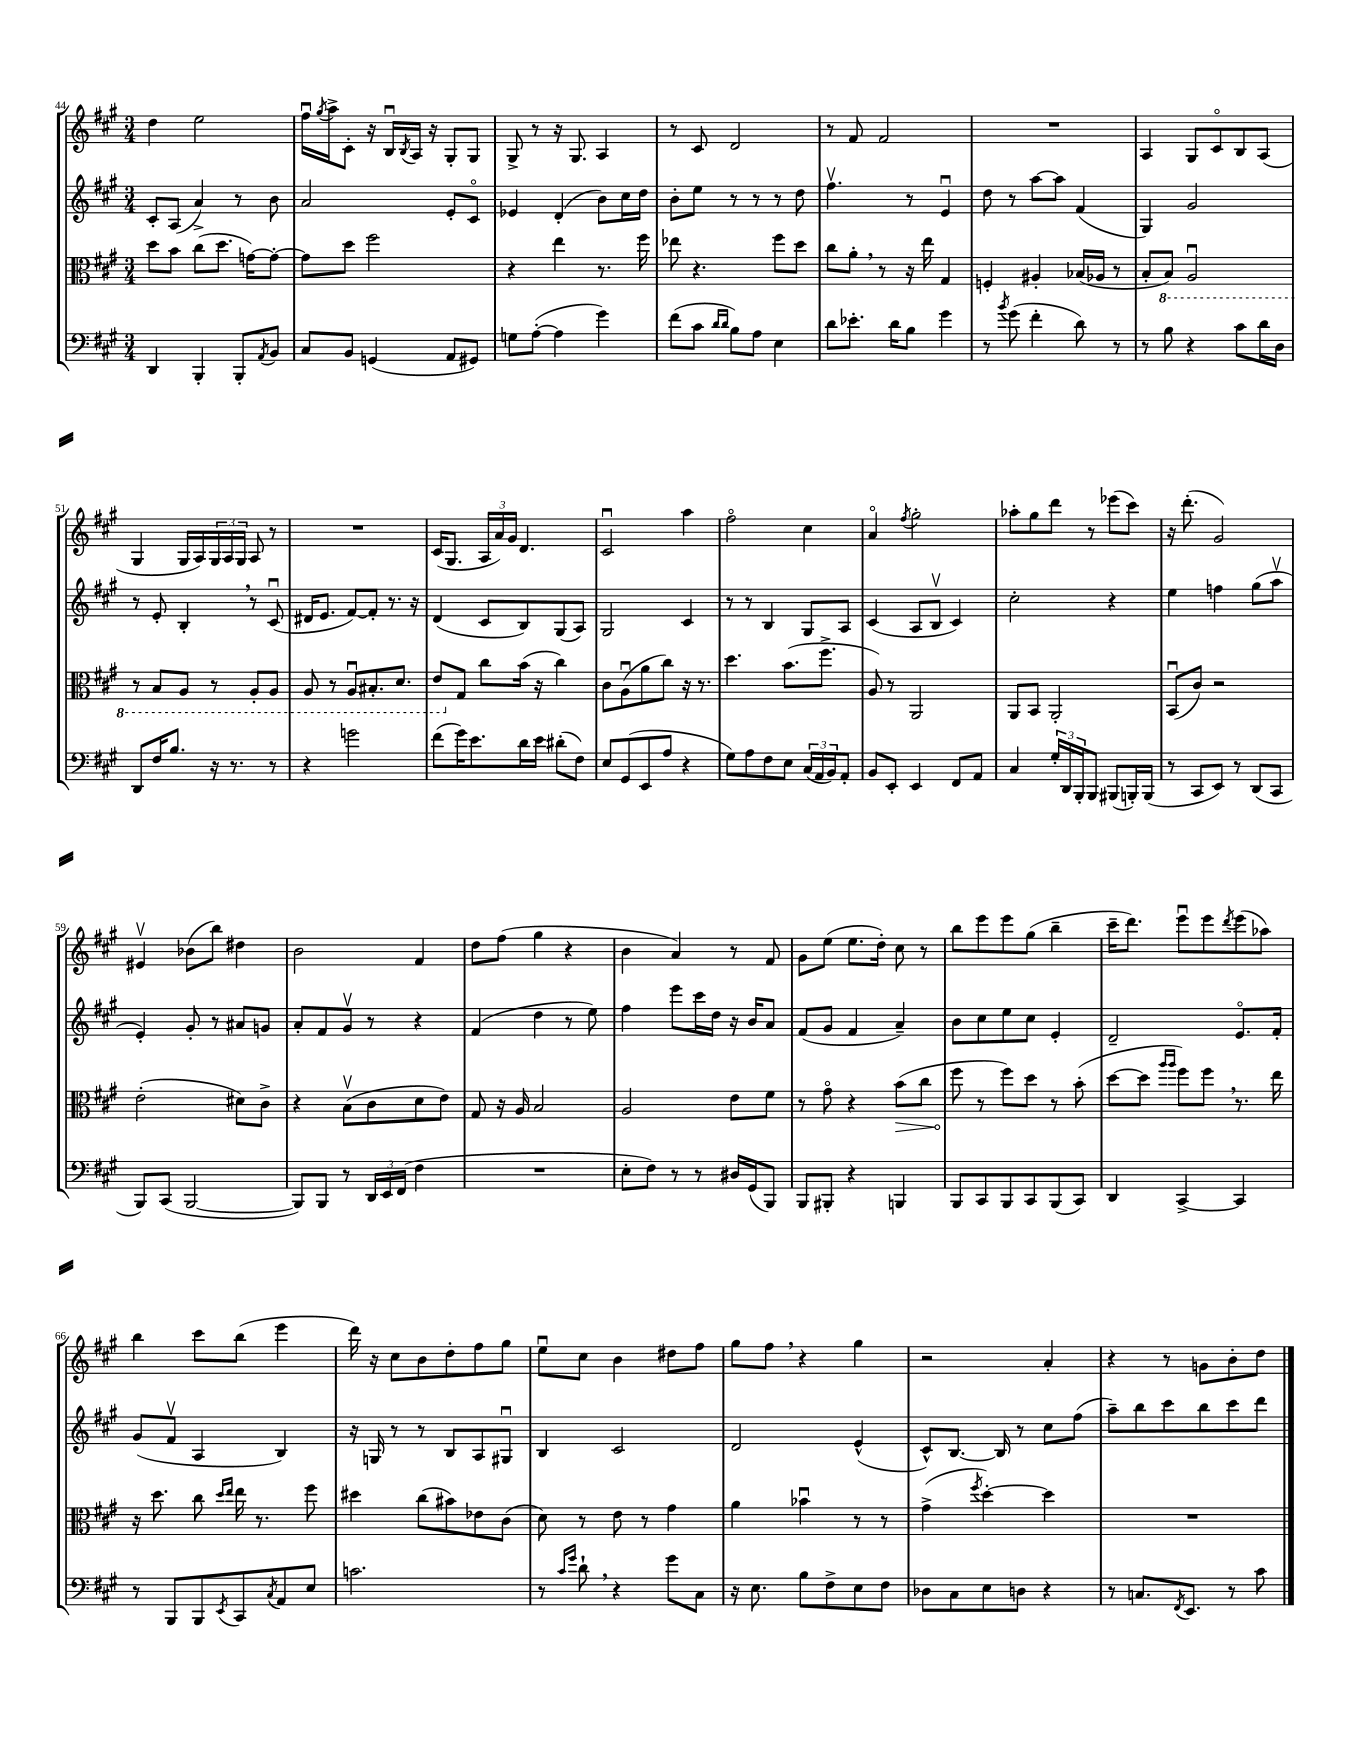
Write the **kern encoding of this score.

**kern	**kern	**kern	**kern
*staff4	*staff3	*staff2	*staff1
*clefF4	*clefC3	*clefG2	*clefG2
*k[f#c#g#]	*k[f#c#g#]	*k[f#c#g#]	*k[f#c#g#]
*M3/4	*M3/4	*M3/4	*M3/4
4DD	8dd	8c#'	4dd
.	8b	(8A	.
4BBB'	(8cc#	4a^)	2ee
.	8.dd	.	.
8BBB'	.	8r	.
.	[16g)	.	.
8qAA	.	.	.
8BB	8g'_	8b	.
=	=	=	=
8C#	8g]	2a	16ff#u
.	.	.	8qgg#
.	.	.	16aa^
8BB	8dd	.	8c#'
(4GG	2ff#	.	16r
.	.	.	16Bu
.	.	.	8qB
.	.	.	16A
.	.	.	16r
8AA	.	8e'	8G#'
8GG#)	.	8c#o	8G#
=	=	=	=
8G	4r	4e-	8G#^
([8A'	.	.	8r
4A]	4ee	(4d'	16r
.	.	.	8.G#
4g#)	8.r	8b)	4A
.	.	16cc#	.
.	16ff#	16dd	.
=	=	=	=
(8f#	8ee-	8b'	8r
8c#	4.r	8ee	8c#
16qqd	.	.	.
16qqd	.	.	.
8B)	.	8r	2d
8A	.	8r	.
4E	8ff#	8r	.
.	8dd	8dd	.
=	=	=	=
8d	8cc#	4.ff#v	8r
8.e-'	8a'	.	8f#
.	8r	.	2f#
16d	.	.	.
8B	16r	8r	.
.	16ee	.	.
4g#	4G#	4eu	.
=	=	=	=
8r	4F'	8dd	2.r
8qb	.	.	.
(8g#	.	8r	.
4f#'	4A#'	[8aa	.
.	.	8aa]	.
8d)	(16B-	(4f#	.
.	16A-	.	.
8r	8r	.	.
=	=	=	=
8r	8B'	4G#)	4A
8B	8BB)	.	.
4r	2AAu	2g#	8G#
.	.	.	8c#o
8c#	.	.	8B
16d	.	.	(8A
16D	.	.	.
=	=	=	=
8DD	8r	8r	4G#
16F#	8BB	8e'	.
8.B	.	.	.
.	8AA	4B'	16G#
.	.	.	16A)
16r	8r	.	24G#
.	.	.	24A
8.r	.	.	.
.	.	.	24G#
.	8AA'	8r	8A
8r	8AA	(8c#u	8r
=	=	=	=
4r	8AA	16d#	2.r
.	.	8.e	.
.	8r	.	.
2g	8AAu	[8f#)	.
.	8.BB#'	8f#']	.
.	.	8.r	.
.	8.D	.	.
.	.	16r	.
=	=	=	=
(8f#	8E	(4d	(16c#
.	.	.	8.G#
16g#)	8G#	.	.
8.e	.	.	.
.	8cc#	8c#	24A
.	.	.	24a)
.	.	.	24g#
16d	(16b	8B)	4.d
16e	16r	.	.
(8d#'	4cc#)	(8G#	.
8F#)	.	8A)	.
=	=	=	=
8E	8c#	2G#	2c#u
(8GG#	(8Au	.	.
8EE	8a	.	.
8A	8cc#)	.	.
4r	16r	4c#	4aa
.	8.r	.	.
=	=	=	=
8G#)	4.dd	8r	2ff#o
8A	.	8r	.
8F#	.	4B	.
8E	(8.b	.	.
(24C#	.	8G#	4cc#
24AA	.	.	.
.	8.ff#^	.	.
24BB)	.	.	.
8AA'	.	8A	.
=	=	=	=
8BB	8A)	(4c#	4ao
8EE'	8r	.	.
.	.	.	8qff#
4EE	2AA	8A	2gg#'
.	.	8Bv	.
8FF#	.	4c#)	.
8AA	.	.	.
=	=	=	=
4C#	8AA	2cc#'	8aa-'
.	8BB	.	8gg#
24G#'	2AA'	.	8ddd
24DD	.	.	.
24BBB'	.	.	.
8BBB	.	.	8r
(8BBB#	.	4r	(8eee-
16BBB')	.	.	8ccc#)
(16BBB	.	.	.
=	=	=	=
8r	(8BBu	4ee	16r
.	.	.	(8.ddd'
8CC#	8c#)	.	.
8EE)	2r	4ff	2g#)
8r	.	.	.
(8DD	.	(8gg#	.
8CC#	.	8aav	.
=	=	=	=
8BBB)	(2e'	4e')	4e#v
(8CC#	.	.	.
[2BBB	.	8g#'	(8b-
.	.	8r	8bb)
.	8d#)	8a#	4dd#
.	8c#^	8g	.
=	=	=	=
8BBB])	4r	8a'	2b
8BBB	.	8f#	.
8r	(8Bv	8g#v	.
24DD	8c#	8r	.
24EE	.	.	.
(24FF#	.	.	.
4F#	8d	4r	4f#
.	8e)	.	.
=	=	=	=
2.r	8G#	(4f#	8dd
.	16r	.	(8ff#
.	16A	.	.
.	2B	4dd	4gg#
.	.	8r	4r
.	.	8ee)	.
=	=	=	=
8E'	2A	4ff#	4b
8F#)	.	.	.
8r	.	8eee	4a)
8r	.	16ccc#	.
.	.	16dd	.
16D#	8e	16r	8r
(16GG#	.	16b	.
8BBB)	8f#	8a	8f#
=	=	=	=
8BBB	8r	(8f#	8g#
8BBB#'	8g#o	8g#	(8ee
4r	4r	4f#	8.ee
.	.	.	16dd')
4BBB	(8b	4a~)	8cc#
.	8cc#	.	8r
=	=	=	=
8BBB	8ff#	8b	8bb
8CC#	8r	8cc#	8eee
8BBB	8ff#)	8ee	8eee
8CC#	8dd	8cc#	(8gg#
(8BBB	8r	4e'	4bb~
8CC#)	(8b'	.	.
=	=	=	=
4DD	[8dd	2d~	16ccc#~
.	.	.	8.ddd)
.	8dd]	.	.
.	16qqaa	.	.
.	16qqaa	.	.
[4CC#^	8ff#)	.	8eeeu
.	8ff#	.	8eee
.	.	.	8qddd
4CC#]	8.r	8.eo	(8eee
.	.	.	8aa-)
.	16ee	16f#'	.
=	=	=	=
8r	16r	(8g#	4bb
.	8.dd	.	.
8BBB	.	8f#v	.
8BBB	8cc#	4A	8ccc#
.	16qqdd	.	.
8qEE	16qqee	.	.
8CC#	16ee	.	(8bb
.	8.r	.	.
8qC#	.	.	.
8AA	.	4B)	4eee
8E	8ff#	.	.
=	=	=	=
2.c	4dd#	16r	16ddd)
.	.	16G	16r
.	.	8r	8cc#
.	(8cc#	8r	8b
.	8b#)	8B	8dd'
.	8e-	8A	8ff#
.	(8c#	8G#u	8gg#
=	=	=	=
8r	8d)	4B	8eeu
16qqc#	.	.	.
16qqg#	.	.	.
8d`	8r	.	8cc#
4r	8e	2c#	4b
.	8r	.	.
8g#	4g#	.	8dd#
8C#	.	.	8ff#
=	=	=	=
16r	4a	2d	8gg#
8.E	.	.	.
.	.	.	8ff#
8B	4b-u	.	4r
8F#^	.	.	.
8E	8r	(4e^^	4gg#
8F#	8r	.	.
=	=	=	=
8D-	(4g#^	8c#^^)	2r
8C#	.	[8.B	.
.	8qff#	.	.
8E	[4dd')	.	.
.	.	16B]	.
8D	.	8r	.
4r	4dd]	8cc#	4a'
.	.	(8ff#	.
=	=	=	=
8r	2.r	8aa~)	4r
8.C	.	8bb	.
.	.	8ccc#	8r
8qFF#	.	.	.
8.EE	.	.	.
.	.	8bb	8g
8r	.	8ccc#	8b'
8c#	.	8ddd	8dd
==	==	==	==
*-	*-	*-	*-
